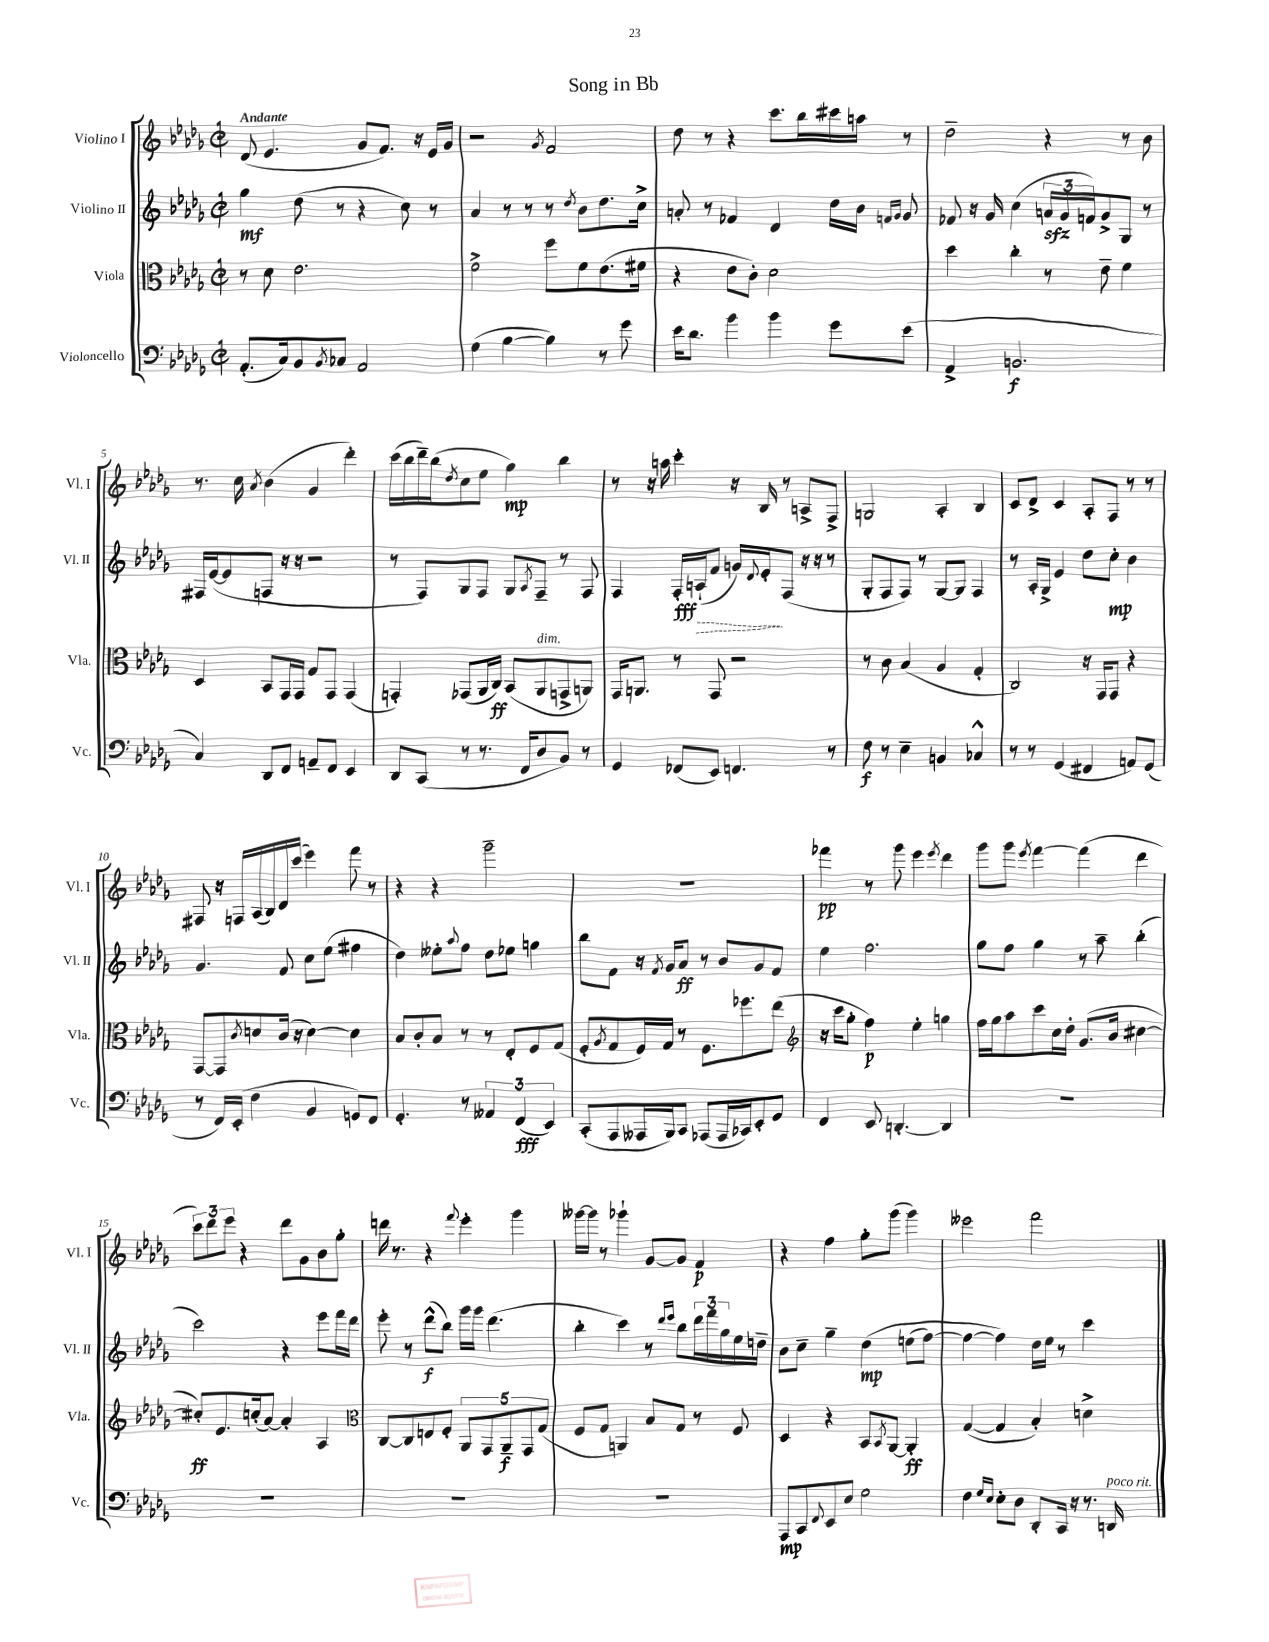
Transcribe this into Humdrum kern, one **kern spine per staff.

**kern	**kern	**kern	**kern
*staff4	*staff3	*staff2	*staff1
*clefF4	*clefC3	*clefG2	*clefG2
*k[b-e-a-d-g-]	*k[b-e-a-d-g-]	*k[b-e-a-d-g-]	*k[b-e-a-d-g-]
*M2/2	*M2/2	*M2/2	*M2/2
*met(c|)	*met(c|)	*met(c|)	*met(c|)
(8.AA-'	8r	4gg-	(8d-
.	8d-	.	4.e-
16C)	.	.	.
8BB-	2.e-	(8dd-	.
8qBB-	.	.	.
8C-	.	8r	.
2AA-	.	4r	8g-
.	.	.	8.f)
.	.	8cc)	.
.	.	.	16r
.	.	8r	16e-
.	.	.	16g-
=	=	=	=
(4G-	2f^	4a-	2r
[4B-	.	8r	.
.	.	8r	.
.	.	.	8qg-
4B-])	8ff	8r	2f
.	.	8qdd-	.
.	8f	8b-	.
8r	(8.e-	8.dd-	.
8g-	.	.	.
.	16f#	16cc^	.
=	=	=	=
16e-	4r	8a'	8dd-
8.d-	.	.	.
.	.	8r	8r
4b-	8e-	4f-	4r
.	8c')	.	.
4b-	2d-	4d-	8.ccc
.	.	.	16bb-
8g-	.	16dd-	16ccc#
.	.	16b-	16aa
.	.	16qqf	.
.	.	16qqg-	.
(8e-	.	8g-	8r
=	=	=	=
4AA-^	4dd-	8f-	2dd-~
.	.	16r	.
.	.	16g-	.
2.BB	4cc'	(4cc	.
.	8r	24a	4r
.	.	24g-	.
.	.	24f)	.
.	8e-~	8g-^	.
.	4f	8G-	8r
.	.	8r	8b-
=	=	=	=
4C)	4D-	16F#	8.r
.	.	([16e-	.
.	.	8e-]	.
.	.	.	16cc
.	.	.	8qa-
8DD-	8BB-	8F	(4b-
8FF	16GG-	16r	.
.	16GG-	16r	.
8AA~	8G-	2r	4g-
8FF	8GG-	.	.
4EE-	(4GG-	.	4ddd-')
=	=	=	=
8DD-	4GG')	8r	(16ccc
.	.	.	16bb-
(8CC	.	8F)	16ddd-~)
.	.	.	(16bb-
.	.	.	8qdd-
8r	(8GG-	8G-	8cc
8.r	16AA-	8F	8ee-
.	16C)	.	.
.	(8BB-	8G-	4gg-)
16FF	.	.	.
.	.	8qA-	.
8D-	8AA-	8F~	.
8BB-)	8GG^	8r	4bb-
8r	8AA)	8F	.
=	=	=	=
4GG-	16GG-	4F	8r
.	8.AA	.	.
.	.	.	16r
.	.	.	16aa
(8FF-	8r	16F'	4ccc'
.	.	(16A`	.
8EE-)	8GG-	8f	.
4.FF	2r	16g)	16r
.	.	8qqd-	.
.	.	16e-'	16B-
.	.	(8F	8r
.	.	16r	8A^
.	.	16r	.
8r	.	8r	8F^
=	=	=	=
8F	8r	8G-'	2G
8r	8c	8F	.
4E-~	(4B-	8F)	.
.	.	8r	.
4BB	4A-	[8G-	4A-'
.	.	8G-]	.
4C-^^	4G-'	4F	4B-
=	=	=	=
8r	2C)	8r	8c
8r	.	16A-'	8d-^
.	.	16G-^	.
(4GG-	.	4e-	4c
4FF#	16r	8dd-	8A-'
.	16GG-	.	.
.	8GG-	8cc'	8F
8AA)	4r	4b-	8r
(8GG-	.	.	8r
=	=	=	=
8r	[8GG-	4.g-	8F#
16FF)	8GG-]	.	16r
(16EE-'	.	.	16F
.	8qc	.	.
4F	8d	.	(16A-
.	.	.	16B-)
.	(16c	8f	16d-
.	16r	.	(16ccc
4BB-	[4d)	8cc	4eee-)
.	.	(8ee-	.
8GG)	4d]	4ff#	8fff
8FF	.	.	8r
=	=	=	=
4.GG-'	8B-	4dd-)	4r
.	8c'	.	.
.	8B-	8ee--'	4r
.	.	8qqaa-	.
8r	8r	8ff	.
6AA--	8r	8dd-	2ggg-~
.	8E-'	8ee-	.
(6FF	.	.	.
.	8F	4gg	.
6EE-)	.	.	.
.	(8G-	.	.
=	=	=	=
(8CC'	8F'	8bb-	1r
.	8qA-	.	.
8AAA-	8G-	8f	.
16AAA--	16F)	16r	.
.	.	8qf	.
16BBB-)	16G-	16g-	.
8CC	8r	8a-	.
(8AAA-	8.F	8r	.
16AAA-	.	8b-	.
16CC-)	8.ff-	.	.
8EE-'	.	8g-	.
8GG-	(8ee-	8f	.
=	=	=	=
*	*clefG2	*	*
4FF	16r	4ee-	4fff-
.	16ccc	.	.
.	8gg-'	.	.
8EE-	4ff)	2.ff	8r
[4.DD'	.	.	8ggg-
.	4ee-'	.	4eee-
.	.	.	8qeee-
4DD]	4gg	.	4ddd-
=	=	=	=
1r	16ff	8gg-	8ggg-
.	16gg-	.	.
.	8aa-	8ff	8ggg-
.	.	.	8qeee-
.	8ccc	4gg-	[4fff
.	16cc	.	.
.	16dd-'	.	.
.	(8.g-	8r	(4fff]
.	.	8aa-~	.
.	16b-	.	.
.	[4cc#	(4bb-'	4ddd-
=	=	=	=
1r	8cc#'])	2ccc)	12ccc)
.	.	.	12ddd-
.	8.e-	.	.
.	.	.	12eee-
.	.	.	4r
.	(16cc'	.	.
.	[8a-)	.	.
.	4a-']	4r	8ddd-
.	.	.	8g-
.	4A-	8eee-	8b-
.	.	16fff	8gg-'
.	.	16ddd-	.
=	=	=	=
*	*clefC3	*	*
1r	[8C	8eee-'	16ddd
.	.	.	8.r
.	8C]	8r	.
.	8E	(8ddd-^^	4r
.	8F'	8bb-)	.
.	.	.	8qqfff
.	10AA-	16ggg-	4eee-'
.	.	16ggg-	.
.	10GG-	.	.
.	.	(4.ddd-	.
.	10AA-~	.	.
.	.	.	4ggg-
.	10GG-	.	.
.	(10G-	.	.
=	=	=	=
1r	8F	4bb-'	[16ggg--
.	.	.	16ggg--]
.	8G-	.	8r
.	4AA)	4ccc)	4ggg-`
.	8B-	8r	[8g-
.	.	16qqddd-	.
.	.	16qqeee-	.
.	8G-	8bb-	8g-]
.	8r	24ddd-	4f
.	.	24fff	.
.	.	24gg-	.
.	8F	16ee-	.
.	.	16dd~	.
=	=	=	=
8AAA-	4D-	8b-	4r
8CC	.	8cc~	.
8qqFF	.	.	.
8EE-	4r	4gg-~	4ff
8E-	.	.	.
2G-	8BB-	&(4dd-	8gg-'
.	8qBB-	.	.
.	[8AA-	.	(8ggg-
.	4AA-']	(8ee	4ggg-)
.	.	[8ff)	.
=	=	=	=
4F	([4G-	4ff_	2eee--
16qqG-	.	.	.
16qqE-	.	.	.
8E-'	4G-]	4ff]&)	.
8D-	.	.	.
8DD-'	4B-')	16dd-	2fff
.	.	16ee-	.
16CC	.	8r	.
16r	.	.	.
8.r	4d^	4ccc	.
16DD	.	.	.
==	==	==	==
*-	*-	*-	*-
